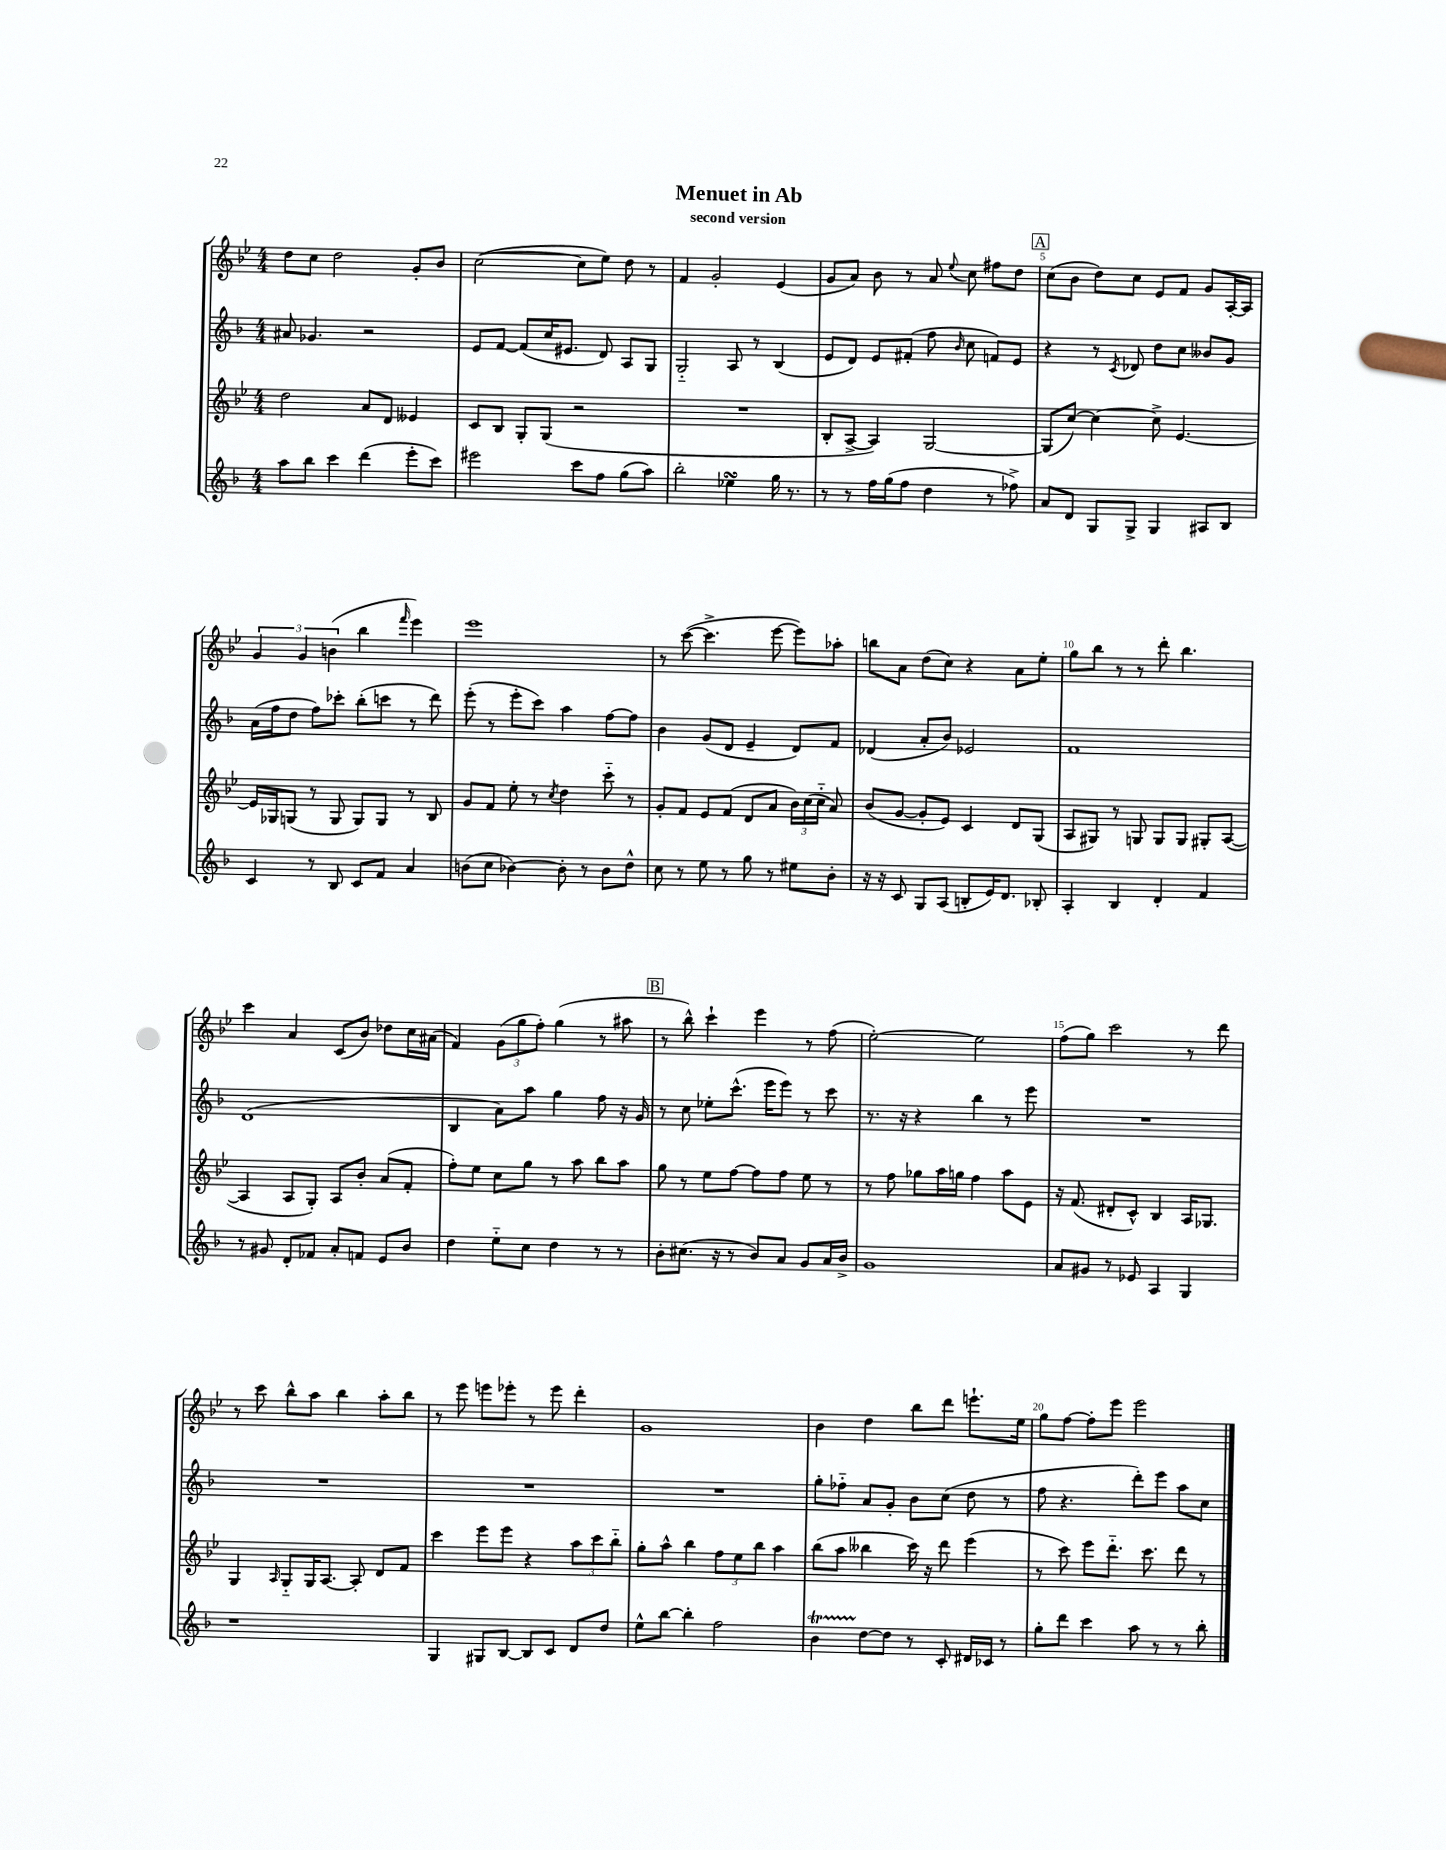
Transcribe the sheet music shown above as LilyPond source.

\header { title = "Menuet in Ab" subtitle = "second version" }
<<
\new StaffGroup <<
\new Staff = "s0" {
    \clef treble \key bes \major \numericTimeSignature \time 4/4
    \autoBeamOff d''8[ c''8] d''2 g'8[-. bes'8] |
    c''2~( c''8[ ees''8]) d''8 r8 |
    f'4 g'2-. ees'4( |
    g'8[ a'8]) bes'8 r8 a'8 \appoggiatura { ees''8 } c''8 fis''8[ d''8] |
    \mark \markup { \box "A" } c''8[( bes'8] d''8[) c''8] ees'8[ f'8] g'8[ a16~-. a16] |
    \tuplet 3/2 { g'4 g'4 b'4( } bes''4 \grace { f'''16 } ees'''4) |
    ees'''1 |
    r8 c'''8~( c'''4.-> ees'''8~ ees'''8[) aes''8]-. |
    b''8[ a'8] d''8[( c''8]) r4 a'8[ ees''8]-. |
    g''8[ bes''8] r8 r8 d'''8-. bes''4. |
    c'''4 a'4 c'8[( bes'8]) des''8[ c''16 ais'16]( |
    f'4) \tuplet 3/2 { g'8[( g''8 f''8]-.) } g''4( r8 ais''8 |
    \mark \markup { \box "B" } r8 bes''8-^) c'''4-! ees'''4 r8 f''8( |
    ees''2~-.) ees''2 |
    f''8[( g''8]) c'''2 r8 d'''8 |
    r8 c'''8 bes''8[-^ a''8] bes''4 a''8[-. bes''8] |
    r8 ees'''8 e'''8[ ees'''8]-. r8 ees'''8 d'''4-. |
    g'1 |
    bes'4 d''4 bes''8[ d'''8] e'''8.[-! ees''16] |
    g''8[ f''8]~ f''8[-. ees'''8] ees'''2 \bar "|." |
}
\new Staff = "s1" {
    \clef treble \key f \major \numericTimeSignature \time 4/4
    \autoBeamOff ais'8 ges'4. r2 |
    e'8[ f'8]~ f'8[( c''16 eis'8.] d'8) a8[ g8] |
    g2-_ a8 r8 bes4( |
    e'8[ d'8]) e'8[ fis'8]-.( f''8 \grace { bes'16 } c''8 f'8[) e'8] |
    \mark \markup { \box "A" } r4 r8 \acciaccatura { c'8 } des'8 d''8[ c''8] beses'8[ g'8] |
    a'16[( f''16 d''8] f''8[) ces'''8]-. bes''8[-.( c'''8] r8 d'''8) |
    e'''8-.( r8 e'''8[-. c'''8]) a''4 f''8[~ f''8] |
    bes'4 g'8[( d'8] e'4-- d'8[) f'8] |
    des'4( a'8[-. bes'8]) ees'2 |
    f'1 |
    d'1( |
    bes4 a'8[) a''8] g''4 f''8 r16 g'16 |
    \mark \markup { \box "B" } r8 c''8 ees''8[-. c'''8.]-^( e'''16[ e'''8]) r8 c'''8 |
    r8. r16 r4 bes''4 r8 e'''8 |
    R1 |
    R1 |
    R1 |
    R1 |
    g''8[-. fes''8]-_ a'8[ g'8]-. bes'8[ c''8]( d''8 r8 |
    f''8 r4. d'''8[-.) e'''8] a''8[ c''8] \bar "|." |
}
\new Staff = "s2" {
    \clef treble \key bes \major \numericTimeSignature \time 4/4
    \autoBeamOff d''2 a'8[ d'8] eeses'4 |
    c'8[ bes8] g8[-. g8]( r2 |
    R1 |
    bes8[-. a8]~-> a4) g2~ |
    \mark \markup { \box "A" } g8[( c''8]~) c''4~ c''8-> ees'4.~ |
    ees'16[ ges16 g8]( r8 g8 g8[) g8] r8 bes8 |
    g'8[ f'8] ees''8-. r8 \acciaccatura { c''8 } d''4 c'''8-_ r8 |
    g'8[-. f'8] ees'8[ f'8]( d'8[ a'8] \tuplet 3/2 { bes'16[) c''16( c''16]-_ } a'8) |
    bes'8[( g'8]~ g'8[-. ees'8]) c'4 d'8[ g8]( |
    a8[ gis8]) r8 g8 g8[ g8] gis8[-. a8]~( |
    a4 a8[ g8]-.) a8[ bes'8]-. a'8[( f'8]-. |
    f''8[-.) ees''8] c''8[ g''8] r8 a''8 bes''8[ a''8] |
    \mark \markup { \box "B" } g''8 r8 ees''8[ f''8]~ f''8[ f''8] ees''8 r8 |
    r8 f''8 ges''8[ a''16 g''16] f''4 a''8[ ees'8] |
    r16 f'8.( dis'8[-. c'8]-^) bes4 a16[ ges8.] |
    g4 \grace { a16 } g8[-_ g16 a8.]~ a8-. d'8[ f'8] |
    c'''4 ees'''8[ ees'''8] r4 \tuplet 3/2 { a''8[ c'''8 bes''8]-_ } |
    g''8[-. a''8]-^ bes''4 \tuplet 3/2 { f''8[ ees''8 bes''8] } a''4 |
    bes''8[( a''8] beses''4 c'''16) r16 d'''8 ees'''4( |
    r8 c'''8) ees'''8[ d'''8.]-_ c'''8. d'''8 r8 \bar "|." |
}
\new Staff = "s3" {
    \clef treble \key f \major \numericTimeSignature \time 4/4
    \autoBeamOff a''8[ bes''8] c'''4 d'''4( e'''8[-. c'''8]) |
    eis'''2 c'''8[ f''8] g''8[( a''8]) |
    bes''2-. ees''4\turn g''16 r8. |
    r8 r8 f''16[ g''16( f''8] d''4 r8 fes''8->) |
    \mark \markup { \box "A" } a'8[ d'8] g8[ g8]-> g4 ais8[ bes8] |
    c'4 r8 bes8 c'8[ f'8] a'4 |
    b'8[( c''8] bes'4~) bes'8-. r8 bes'8[ d''8]-^ |
    c''8 r8 e''8 r8 g''8 r8 eis''8[ bes'8]-. |
    r16 r16 c'8 g8[ a8]( b8[-. e'16) d'8.] bes8-. |
    a4-. bes4 d'4-. f'4 |
    r8 gis'8 d'8[-. fes'8] a'8[-. f'8] e'8[ bes'8] |
    d''4 e''8[-_ c''8] d''4 r8 r8 |
    \mark \markup { \box "B" } bes'8[-. cis''8.]( r16 r8 bes'8[) a'8] g'8[ a'16 bes'16]-> |
    g'1 |
    a'8[ gis'8] r8 ees'8 a4 g4 |
    r1 |
    g4 gis8[ bes8]~ bes8[ c'8] d'8[ d''8] |
    e''8[-^ bes''8]~ bes''4-. f''2 |
    bes'4\startTrillSpan d''8[~\stopTrillSpan d''8] r8 c'8-. dis'16[ ces'16] r8 |
    g''8[-. d'''8] c'''4 a''8 r8 r8 bes''8-. \bar "|." |
}
>>
>>
\layout { \context { \Score \override BarNumber.break-visibility = ##(#f #t #t) barNumberVisibility = #(every-nth-bar-number-visible 5) } }
